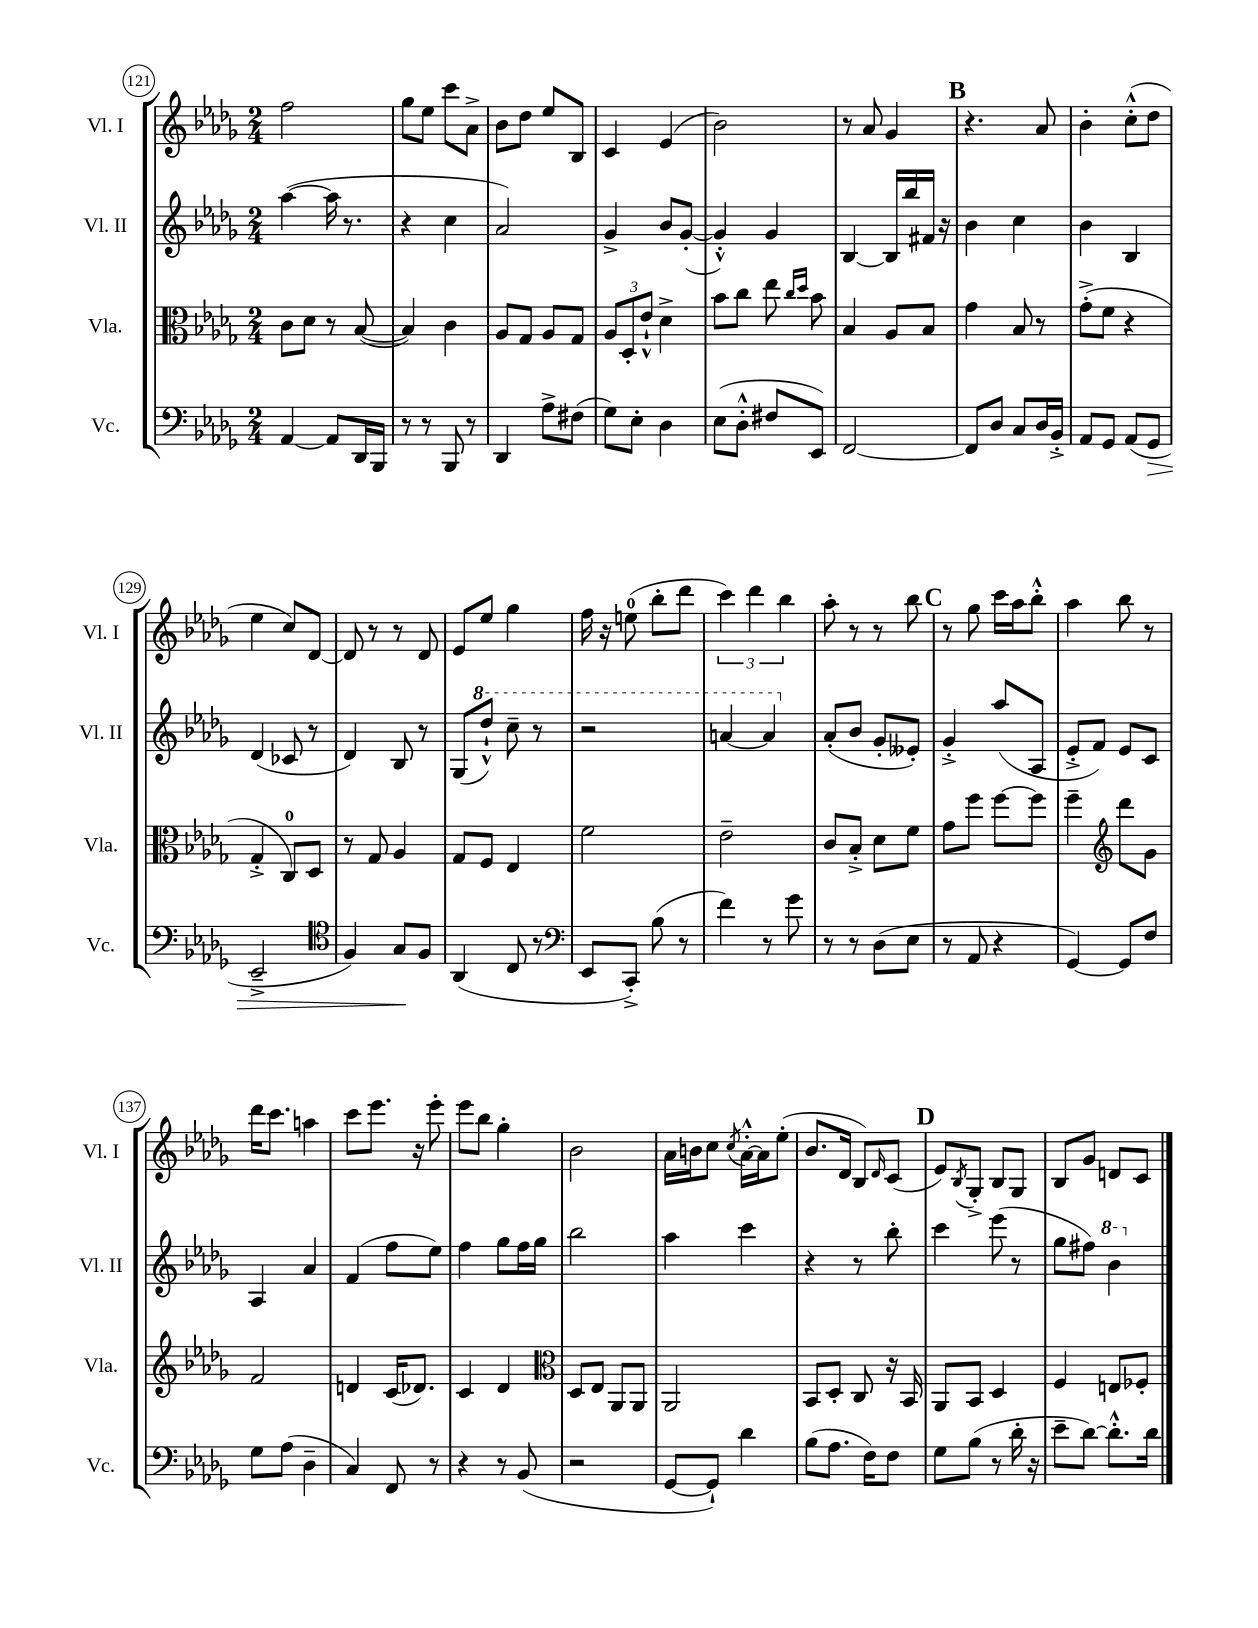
<<
\new StaffGroup <<
\new Staff = "s0" \with { instrumentName = "Vl. I" shortInstrumentName = "Vl. I" } {
    \clef treble \key des \major \numericTimeSignature \time 2/4
    f''2 |
    ges''8 ees''8 c'''8 aes'8-> |
    bes'8 des''8 ees''8 bes8 |
    c'4 ees'4( |
    bes'2) |
    r8 aes'8 ges'4 |
    \mark \markup { \bold "B" } r4. aes'8 |
    bes'4-. c''8-.-^( des''8 |
    ees''4 c''8) des'8~ |
    des'8 r8 r8 des'8 |
    ees'8 ees''8 ges''4 |
    f''16 r16 e''8-0( bes''8-. des'''8 |
    \tuplet 3/2 { c'''4) des'''4 bes''4 } |
    aes''8-. r8 r8 bes''8 |
    \mark \markup { \bold "C" } r8 ges''8 c'''16 aes''16 bes''8-.-^ |
    aes''4 bes''8 r8 |
    des'''16 c'''8. a''4 |
    c'''8 ees'''8. r16 ees'''8-. |
    ees'''8 bes''8 ges''4-. |
    bes'2 |
    aes'16 b'16 c''8 \acciaccatura { c''8 } aes'16~-.-^ aes'16 ees''8-.( |
    bes'8. des'16 bes8) \grace { des'16 } c'8( |
    \mark \markup { \bold "D" } ees'8) \acciaccatura { bes8 } ges8-.-> bes8 ges8 |
    bes8 ges'8 d'8 c'8 \bar "|." |
}
\new Staff = "s1" \with { instrumentName = "Vl. II" shortInstrumentName = "Vl. II" } {
    \clef treble \key des \major \numericTimeSignature \time 2/4
    aes''4~( aes''16 r8. |
    r4 c''4 |
    aes'2) |
    ges'4-> bes'8 ges'8~-.( |
    ges'4-.-^) ges'4 |
    bes4~ bes16 bes''16 fis'16 r16 |
    \mark \markup { \bold "B" } bes'4 c''4 |
    bes'4 bes4 |
    des'4( ces'8 r8 |
    des'4) bes8 r8 |
    ges8( \ottava #1 des'''8-!-^) c'''8-- r8 |
    r2 |
    a''4~ a''4 \ottava #0 |
    aes'8-.( bes'8 ges'8-. eeses'8-.) |
    \mark \markup { \bold "C" } ges'4-.-> aes''8( aes8 |
    ees'8-.-> f'8) ees'8 c'8 |
    aes4 aes'4 |
    f'4( f''8 ees''8) |
    f''4 ges''8 f''16 ges''16 |
    bes''2 |
    aes''4 c'''4 |
    r4 r8 bes''8-. |
    \mark \markup { \bold "D" } c'''4 ees'''8( r8 |
    ges''8 fis''8) \ottava #1 bes''4 \ottava #0 \bar "|." |
}
\new Staff = "s2" \with { instrumentName = "Vla." shortInstrumentName = "Vla." } {
    \clef alto \key des \major \numericTimeSignature \time 2/4
    c'8 des'8 r8 bes8~( |
    bes4) c'4 |
    aes8 ges8 aes8 ges8 |
    \tuplet 3/2 { aes8 des8-. ees'8-!-^ } des'4-> |
    bes'8 c''8 ees''8 \grace { c''16 des''16 } bes'8 |
    bes4 aes8 bes8 |
    \mark \markup { \bold "B" } ges'4 bes8 r8 |
    ges'8-.->( f'8 r4 |
    ges4-.-> c8-0) des8 |
    r8 ges8 aes4 |
    ges8 f8 ees4 |
    f'2 |
    ees'2-- |
    c'8 bes8-.-> des'8 f'8 |
    \mark \markup { \bold "C" } ges'8 f''8 f''8~ f''8 |
    f''4-- \clef treble des'''8 ges'8 |
    f'2 |
    d'4 c'16( des'8.) |
    c'4 des'4 |
    \clef alto des8 ees8 aes,8 aes,8 |
    aes,2 |
    bes,8 des8-. c8 r16 bes,16 |
    \mark \markup { \bold "D" } aes,8 bes,8 des4 |
    f4 e8 fes8-. \bar "|." |
}
\new Staff = "s3" \with { instrumentName = "Vc." shortInstrumentName = "Vc." } {
    \clef bass \key des \major \numericTimeSignature \time 2/4
    aes,4~ aes,8 des,16 bes,,16 |
    r8 r8 bes,,8 r8 |
    des,4 aes8-> fis8( |
    ges8) ees8-. des4 |
    ees8( des8-.-^ fis8 ees,8) |
    f,2~ |
    \mark \markup { \bold "B" } f,8 des8 c8 des16 bes,16-.-> |
    aes,8 ges,8 aes,8( ges,8\> |
    ees,2---> |
    \clef tenor f4) ges8\! f8 |
    aes,4( c8 r8 |
    \clef bass ees,8 c,8-.->) bes8( r8 |
    f'4) r8 ges'8 |
    r8 r8 des8( ees8 |
    \mark \markup { \bold "C" } r8 aes,8 r4 |
    ges,4~) ges,8 f8 |
    ges8 aes8( des4-- |
    c4) f,8 r8 |
    r4 r8 bes,8( |
    r2 |
    ges,8~ ges,8-!) des'4 |
    bes8( aes8. f16) f8 |
    \mark \markup { \bold "D" } ges8 bes8( r8 des'16-. r16 |
    ees'8-- des'8~) des'8.-.-^ des'16 \bar "|." |
}
>>
>>
\layout { \context { \Score currentBarNumber = #121 \override BarNumber.stencil = #(make-stencil-circler 0.1 0.3 ly:text-interface::print) } }
